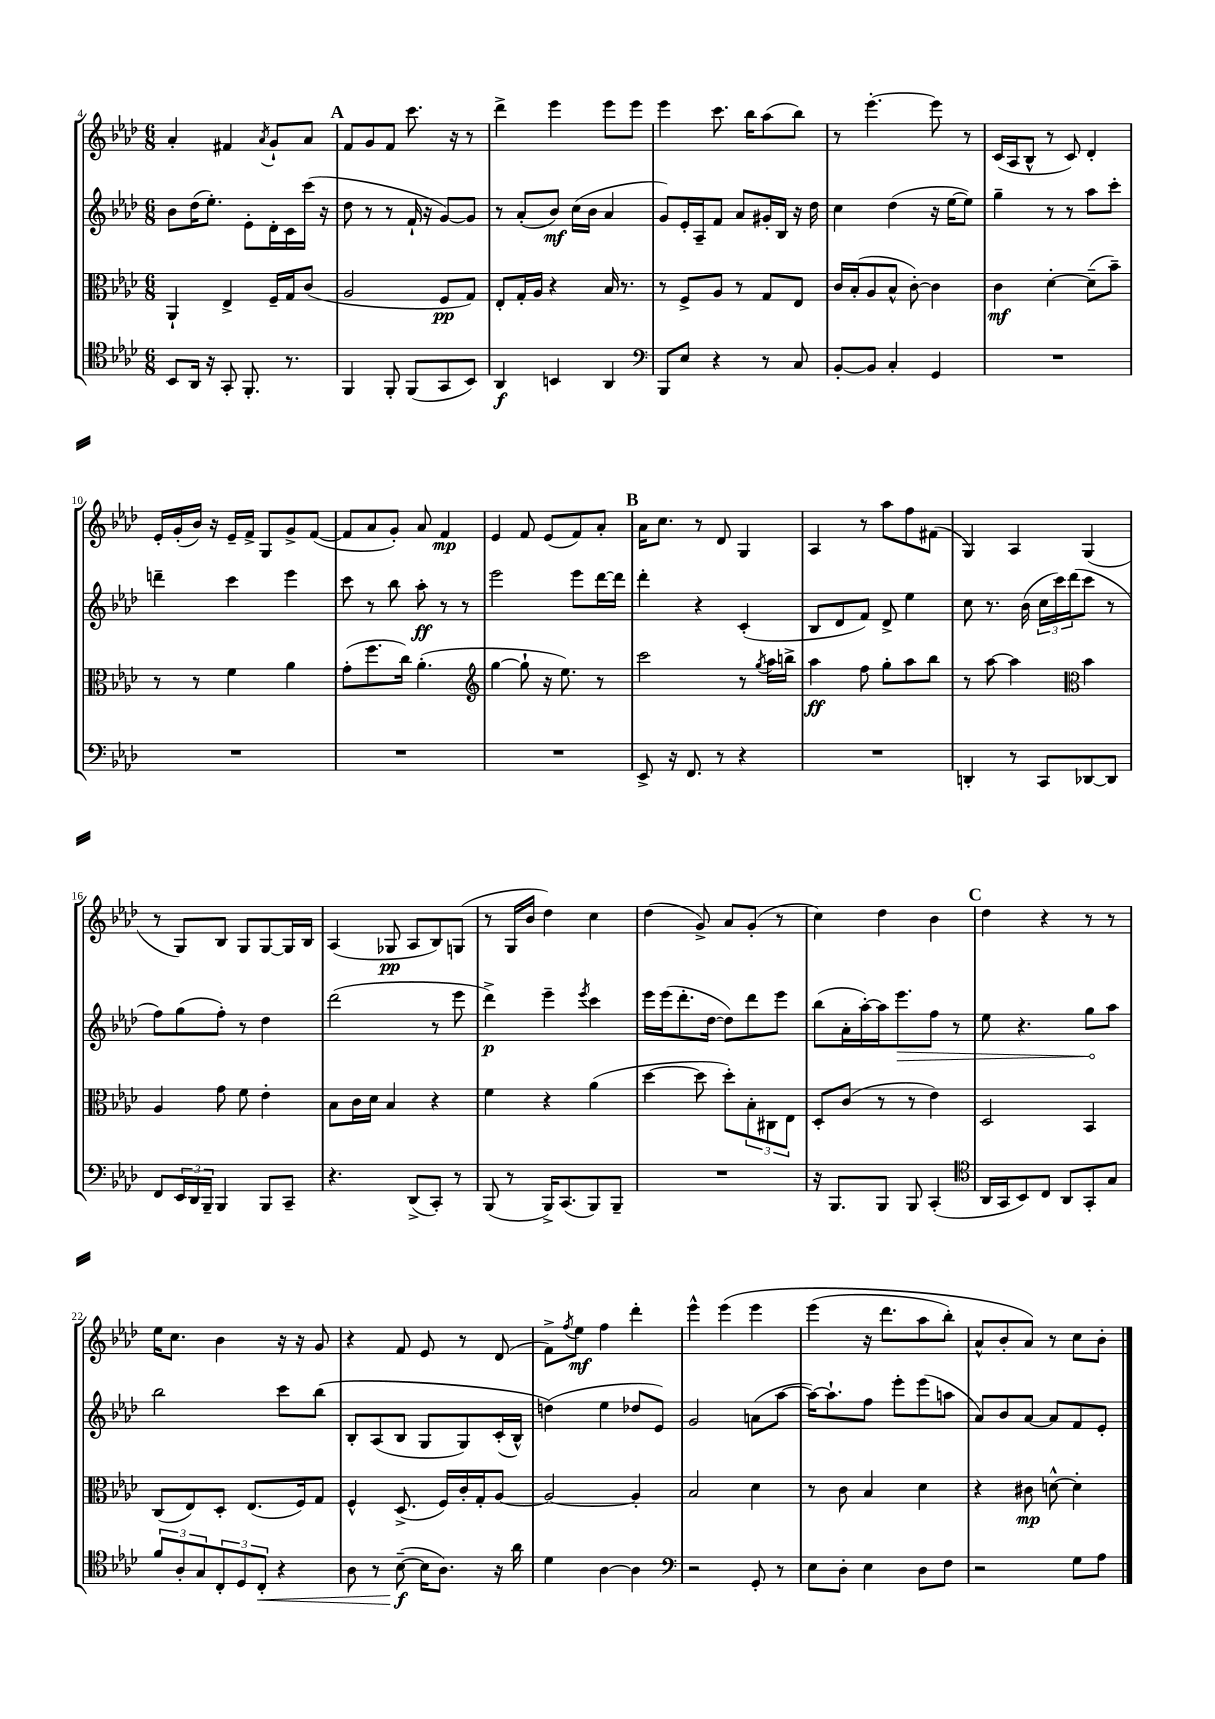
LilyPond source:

<<
\new StaffGroup <<
\new Staff = "s0" {
    \clef treble \key aes \major \numericTimeSignature \time 6/8
    aes'4-. fis'4 \acciaccatura { aes'8 } g'8-! aes'8 |
    \mark \markup { \bold "A" } f'8 g'8 f'8 c'''8. r16 r8 |
    des'''4-> ees'''4 ees'''8 ees'''8 |
    ees'''4 c'''8. bes''16 aes''8( bes''8) |
    r8 ees'''4.~-. ees'''8 r8 |
    c'16( aes16 bes8-^ r8 c'8) des'4-. |
    ees'16-. g'16-.( bes'16) r16 ees'16-- f'16-> g8 g'8-> f'8~( |
    f'8 aes'8 g'8-.) aes'8 f'4\mp |
    ees'4 f'8 ees'8( f'8) aes'8-. |
    \mark \markup { \bold "B" } aes'16 c''8. r8 des'8 g4 |
    aes4 r8 aes''8 f''8 fis'8( |
    g4) aes4 g4( |
    r8 g8) bes8 g8 g8~ g16 bes16 |
    aes4( ges8\pp aes8 bes8) g8( |
    r8 g16 bes'16 des''4) c''4 |
    des''4( g'8->) aes'8 g'8-.( r8 |
    c''4) des''4 bes'4 |
    \mark \markup { \bold "C" } des''4 r4 r8 r8 |
    ees''16 c''8. bes'4 r16 r16 g'8 |
    r4 f'8 ees'8 r8 des'8( |
    f'8->) \acciaccatura { f''8 } ees''8\mf f''4 des'''4-. |
    ees'''4-^ ees'''4\( ees'''4 |
    ees'''4( r16 des'''8. aes''8 bes''8-.) |
    aes'8-^ bes'8-. aes'8\) r8 c''8 bes'8-. \bar "|." |
}
\new Staff = "s1" {
    \clef treble \key aes \major \numericTimeSignature \time 6/8
    bes'8 des''16( ees''8.-.) ees'8-. des'16-. c'16 c'''16( r16 |
    \mark \markup { \bold "A" } des''8 r8 r8 f'16-! r16 g'8~) g'8 |
    r8 aes'8-.( bes'8\mf) c''16( bes'16 aes'4 |
    g'8) ees'16-. aes16-- f'8 aes'8 gis'16-. bes16 r16 des''16 |
    c''4 des''4( r16 ees''16~ ees''8) |
    g''4-- r8 r8 aes''8 c'''8-. |
    d'''4-- c'''4 ees'''4 |
    c'''8 r8 bes''8 aes''8-.\ff r8 r8 |
    ees'''2 ees'''8 des'''16~ des'''16 |
    \mark \markup { \bold "B" } des'''4-. r4 c'4-.( |
    bes8 des'8 f'8) des'8-> ees''4 |
    c''8 r8. bes'16( \tuplet 3/2 { c''16 c'''16) des'''16( } c'''8 r8 |
    f''8) g''8( f''8-.) r8 des''4 |
    des'''2( r8 ees'''8 |
    des'''4->\p) ees'''4-- \acciaccatura { ees'''8 } c'''4 |
    ees'''16 ees'''16( des'''8.-. des''16~ des''8) des'''8 ees'''8 |
    bes''8( aes'16-. aes''16~-.) aes''16 \once \override Hairpin.circled-tip = ##t ees'''8.\> f''8 r8 |
    \mark \markup { \bold "C" } ees''8 r4. g''8\! aes''8 |
    bes''2 c'''8 bes''8\( |
    bes8-. aes8( bes8 g8 g8) c'16-.( bes16-^) |
    d''4(\) ees''4 des''8 ees'8) |
    g'2 a'8( aes''8~ |
    aes''16~) aes''8.-! f''8 ees'''8-. ees'''8( a''8 |
    aes'8) bes'8 aes'8~ aes'8 f'8 ees'8-. \bar "|." |
}
\new Staff = "s2" {
    \clef alto \key aes \major \numericTimeSignature \time 6/8
    aes,4-! ees4-> f16-- g16 c'8( |
    \mark \markup { \bold "A" } aes2 f8\pp g8) |
    ees8-. g16-. aes16 r4 bes16 r8. |
    r8 f8-> aes8 r8 g8 ees8 |
    c'16 bes16-.( aes8 bes8-^ c'8~-.) c'4 |
    c'4\mf des'4~-. des'8--( bes'8--) |
    r8 r8 f'4 aes'4 |
    g'8-.( f''8. c''16) aes'4.-.( |
    \clef treble g''4~ g''8-! r16 ees''8.) r8 |
    \mark \markup { \bold "B" } c'''2 r8 \acciaccatura { g''8 } aes''16 b''16-> |
    aes''4\ff f''8 g''8-. aes''8 bes''8 |
    r8 aes''8~ aes''4 \clef alto bes'4 |
    aes4 g'8 f'8 ees'4-. |
    bes8 c'16 des'16 bes4 r4 |
    f'4 r4 aes'4( |
    des''4~ des''8 des''8-.) \tuplet 3/2 { bes8-. cis8 ees8 } |
    des8-. c'8( r8 r8 ees'4) |
    \mark \markup { \bold "C" } des2 bes,4 |
    c8( ees8) des8-. ees8.( f16) g8 |
    f4-^ des8.->( f16) c'16-. g16-. aes8~ |
    aes2~ aes4-. |
    bes2 des'4 |
    r8 c'8 bes4 des'4 |
    r4 cis'8\mp d'8~-^ d'4-. \bar "|." |
}
\new Staff = "s3" {
    \clef tenor \key aes \major \numericTimeSignature \time 6/8
    bes,8 aes,16 r16 g,8-. f,8.-. r8. |
    \mark \markup { \bold "A" } f,4 f,8-. f,8( g,8 bes,8) |
    aes,4\f b,4 aes,4 |
    \clef bass bes,,8 ees8 r4 r8 c8 |
    bes,8~-. bes,8 c4-. g,4 |
    R2. |
    R2. |
    R2. |
    R2. |
    \mark \markup { \bold "B" } ees,8-> r16 f,8. r8 r4 |
    R2. |
    d,4-. r8 c,8 des,8~ des,8 |
    f,8 \tuplet 3/2 { ees,16 des,16 bes,,16-- } bes,,4 bes,,8 c,8-- |
    r4. des,8->( c,8-.) r8 |
    bes,,8( r8 bes,,16->) c,8.( bes,,8) bes,,8-- |
    R2. |
    r16 bes,,8. bes,,8 bes,,8 c,4-.( |
    \mark \markup { \bold "C" } \clef tenor aes,16 g,16 bes,8) c8 aes,8 g,8-. g8 |
    \tuplet 3/2 { f'8 aes8-. g8 } \tuplet 3/2 { c8-. des8 c8-.\< } r4 |
    aes8 r8 bes8~--\f\!( bes16 aes8.) r16 aes'16 |
    des'4 aes4~ aes4 |
    \clef bass r2 g,8-. r8 |
    ees8 des8-. ees4 des8 f8 |
    r2 g8 aes8 \bar "|." |
}
>>
>>
\layout { \context { \Score currentBarNumber = #4 } }
